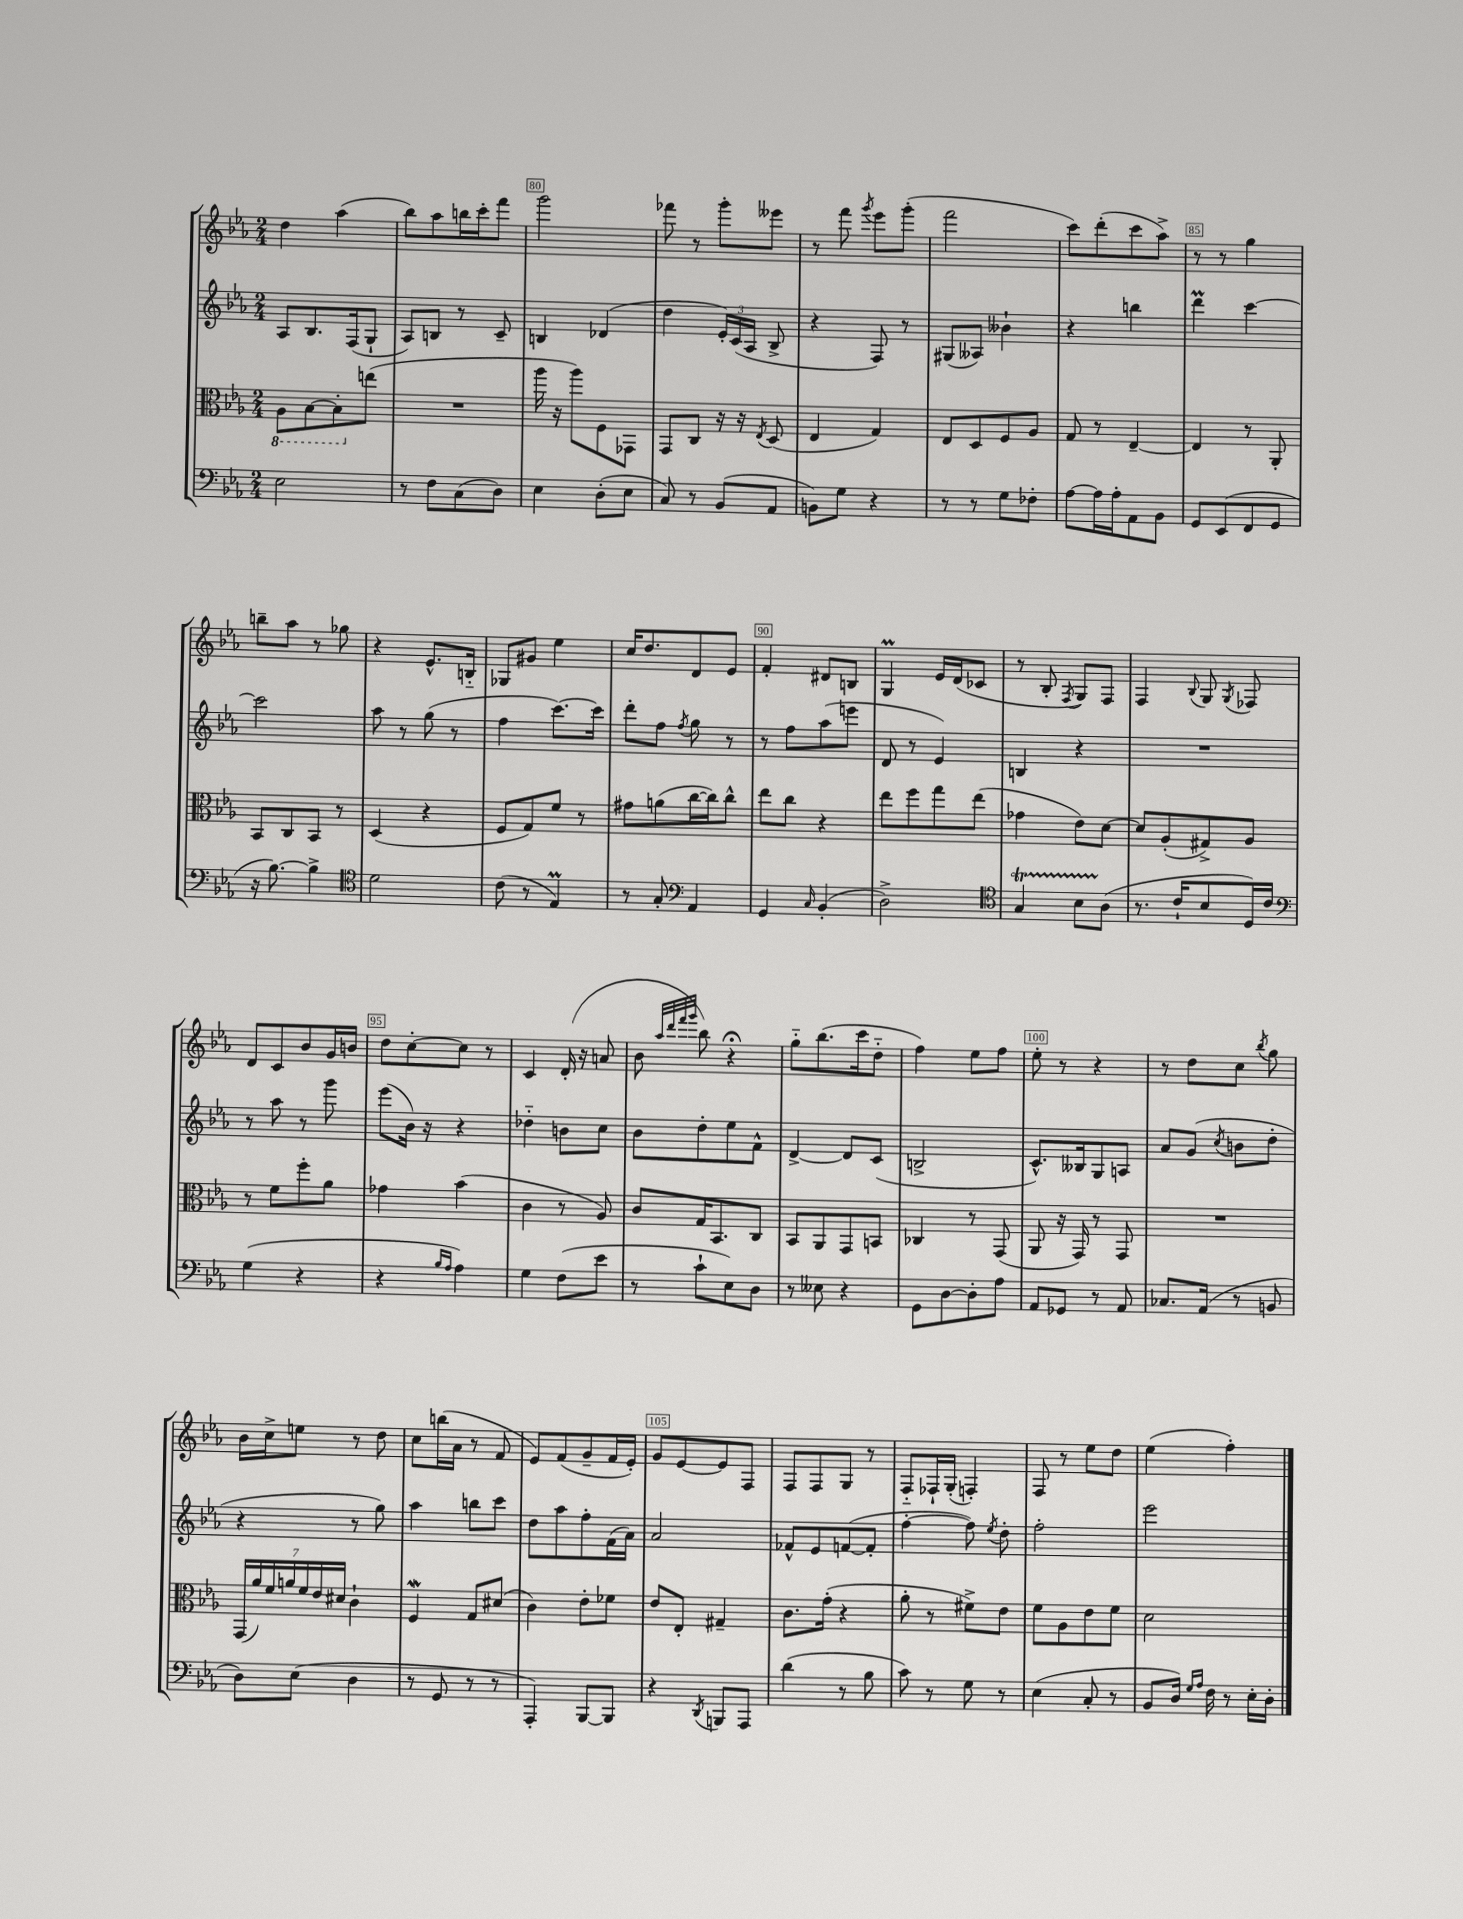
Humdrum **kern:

**kern	**kern	**kern	**kern
*part4	*part3	*part2	*part1
*staff4	*staff3	*staff2	*staff1
*clefF4	*clefC3	*clefG2	*clefG2
*k[b-e-a-]	*k[b-e-a-]	*k[b-e-a-]	*k[b-e-a-]
*M2/4	*M2/4	*M2/4	*M2/4
*	*8ba	*	*
=78	=78	=78	=78
2E-\	8AA-\L	8A-/L	4dd\
.	[8BB-\	8.B-/	.
.	8BB-'\]	.	(4aa-\
.	.	(16F/k	.
*	*X8ba	*	*
.	(8een\J	8G`/J	.
=79	=79	=79	=79
8r	2r	8A-/L)	8bb-\L)
8F\L	.	8Bn/J	8aa-\
(8C\	.	8r	16bbn\L
.	.	.	16ccc'\J
8D\J)	.	8c~/	8fff\J
=80	=80	=80	=80
4E-\	16aa-\	4Bn/	2ggg\
.	16r	.	.
.	8aa-\L)	.	.
(8D'\L	8F\	(4d-X/	.
8E-\J	8GG-X\J	.	.
=81	=81	=81	=81
8C/)	8GG/L	4dd\	8fff-X\
8r	8C/J	.	8r
(8BB-/L	16r	24e-'/LL)	8ggg'\L
.	.	(24c/	.
.	16r	.	.
.	.	24A-/JJ	.
.	8qE-/	.	.
8AA-/J	(8D/	8B-^/	8eee--X\J
=82	=82	=82	=82
8BBn\L)	4E-/	4r	8r
8G\J	.	.	8fff\
.	.	.	8qggg/
4r	4G/)	8F/)	8eee-\L
.	.	8r	(8ggg'\J
=83	=83	=83	=83
8r	8E-/L	(8G#X/L	2fff\
8r	8D/	8A--X/J)	.
8G\L	8F/	4b--X`\	.
8F-X'\J	8A-/J	.	.
=84	=84	=84	=84
[8A-\L	8G/	4r	8ccc\L)
16A-\L]	8r	.	(8ddd'\
16A-'\J	.	.	.
8AA-\	[4E-~/	4bbn\	8ccc\
8BB-\J	.	.	8aa-^\J)
=85	=85	=85	=85
8GG/L	4E-/]	4dddm\	8r
(8EE-/	.	.	8r
8FF/	8r	[4ccc\	4gg\
8GG/J	8AA-'/	.	.
!!LO:LB:g=z
=86	=86	=86	=86
16r	8BB-/L	2ccc\]	8bbn~\L
[8.B-\)	.	.	.
.	8C/	.	8aa-\J
4B-^\]	8BB-/J	.	8r
.	8r	.	8gg-X\
=87	=87	=87	=87
*clefC4	*	*	*
2d\	(4D/	8aa-\	4r
.	.	8r	.
.	4r	(8gg\	8.e-^^/L
.	.	8r	.
.	.	.	16Bn/Jk
=88	=88	=88	=88
(8c\	8F/L	4ff\	8G-X/L
8r	8G/)	.	8g#X/J
4E-M/)	8f/J	[8.ccc\L)	4ee-\
.	8r	.	.
.	.	16ccc\Jk]	.
=89	=89	=89	=89
8r	8g#X\L	8ddd'\L	16cc/KL
.	.	.	8.dd/
8G'/	(8an\	8ff\J	.
*clefF4	*	*	*
.	.	8qff/	.
4AA-/	[16cc\L	8gg\	8d/
.	16cc\J])	.	.
.	8cc^^\J	8r	8e-/J
=90	=90	=90	=90
4GG/	8ee-\L	8r	4f'/
.	8cc\J	8ff\L	.
16qqC/	.	.	.
(4BB-'/	4r	(8aa-\	8d#X/L
.	.	8eeen\J	8Bn/J
=91	=91	=91	=91
2D^\)	8ee-\L	8d/	4Gm/
.	8ff\	8r	.
.	8gg\	4e-/)	16e-/LL
.	.	.	(16d/J
.	(8ee-\J	.	8c-X/J
=92	=92	=92	=92
*clefC4	*	*	*
4Gt/	4g-X\	4Bn/	8r
.	.	.	8B-'/
.	.	.	8qF/
8B-TTT\L	8e-\L)	4r	8G/L)
(8A-\J	[8d\J	.	8F/J
=93	=93	=93	=93
8.r	8d/L]	2r	4F/
.	(8A-'/	.	.
16c`/KL	.	.	.
.	.	.	8qqB-/
8B-/	8G#X^/)	.	8G/
.	.	.	8qG/
16D/L)	8A-/J	.	8F-X/
16c/JJ	.	.	.
!!LO:LB:g=z
=94	=94	=94	=94
*clefF4	*	*	*
(4G\	8r	8r	8d/L
.	8f\L	8aa-\	8c/
4r	8ff'\	8r	8b-/
.	8a-\J	8ggg\	16g/L
.	.	.	16bn/JJ
=95	=95	=95	=95
4r	4g-X\	(8eee-\L	8dd\L
.	.	16b-\Jk)	[8cc'\
.	.	16r	.
16qqB-/LL	.	.	.
16qqA-/JJ	.	.	.
4A-\)	(4b-\	4r	8cc\J]
.	.	.	8r
=96	=96	=96	=96
4G\	4c\	4dd-X\	4c/
(8F\L	8r	8bn\L	(16d'/
.	.	.	16r
8e-\J	8A-/)	8cc\J	8an/
=97	=97	=97	=97
8r	8c/L	8b-\L	8b-\
.	.	.	32qqaa-/LLL
.	.	.	32qqddd/
.	.	.	32qqfff/
.	.	.	32qqggg/JJJ
8c`\L	16G/K	8dd'\	8bb-\)
.	8.BB-/	.	.
8E-\)	.	8ee-\	4r;<
8D\J	8C/J	8f^^\J	.
=98	=98	=98	=98
8r	8BB-/L	[4d^/	8gg\L
8E--X\	8AA-/	.	(8.bb-\
4r	8GG/	8d/L]	.
.	.	.	16ccc\k
.	8BBn/J	(8c/J	8dd\J
=99	=99	=99	=99
8GG\L	4C-X/	2Bn^/	4ff\)
[8D\	.	.	.
8D'\]	8r	.	8ee-\L
8A-\J	(8GG/	.	8ff\J
=100	=100	=100	=100
8AA-/L	8AA-/	8.c^^/L)	8ee-'\
8GG-X/J	16r	.	8r
.	16GG/)	16B--X/k	.
8r	8r	8G/	4r
8AA-/	8GG/	8An/J	.
=101	=101	=101	=101
8.C-X/L	2r	8a-/L	8r
.	.	(8g/J	8dd\L
(16AA-/Jk	.	.	.
.	.	8qcc/	.
8r	.	8bn\L	8cc\J
.	.	.	8qbb-/
8BBn/	.	8dd'\J	8gg\
!!LO:LB:g=z
=102	=102	=102	=102
8D\L)	(28GG/LL	4r	16b-\LL
.	28a-/)	.	.
.	.	.	16cc^\J
.	28f/	.	.
.	28an/	.	.
(8E-\J	.	.	8een\J
.	28f/	.	.
.	28e-/	.	.
.	28d#X/JJ	.	.
4D\	4c`\	8r	8r
.	.	8gg\)	8dd\
=103	=103	=103	=103
8r	4FW/	4aa-\	8cc\L
8GG/	.	.	(16bbn\L
.	.	.	16a-\JJ
8r	8G/L	8bbn\L	8r
8r	(8d#X/J	8ccc\J	8f/
=104	=104	=104	=104
4AAA-'/)	4c\)	8dd\L	8e-/L)
.	.	8aa-\	(8f/
[8BBB-/L	8e-'\L	8ff'\	8g~/
8BBB-/J]	8f-X\J	(16f\L	16f/L
.	.	16a-\JJ)	16e-'/JJ)
=105	=105	=105	=105
4r	8e-/L	2a-/	8g/L
.	8E-'/J	.	[8e-/
8qDD/	.	.	.
8BBBn/L	4G#X~/	.	8e-/]
8AAA-/J	.	.	8F/J
=106	=106	=106	=106
(4d\	8.c\L	8f-X^^/L	8F/L
.	.	8e-/	8F/
.	(16g'\Jk	.	.
8r	4r	([8fn/	8G/J
8B-\	.	8f'/J]	8r
=107	=107	=107	=107
8c\)	8a-'\	[4ff'\	8F/L
8r	8r	.	16F-X`/L
.	.	.	(16G'/JJ
8G\	8f#X^\L)	8ff\])	4Fn'/)
.	.	8qee-/	.
8r	8e-\J	8dd'\	.
=108	=108	=108	=108
(4E-\	8f\L	2ff'\	8F/
.	8A-\	.	8r
8C'/	8e-\	.	8ee-\L
8r	8f\J	.	8dd\J
=109	=109	=109	=109
8BB-/L	2d\	2eee-\	(4ee-\
16D/Jk)	.	.	.
16qqG/LL	.	.	.
16qqA-/JJ	.	.	.
16F\	.	.	.
8r	.	.	4ff'\)
16E-'\LL	.	.	.
16D'\JJ	.	.	.
==	==	==	==
*-	*-	*-	*-
